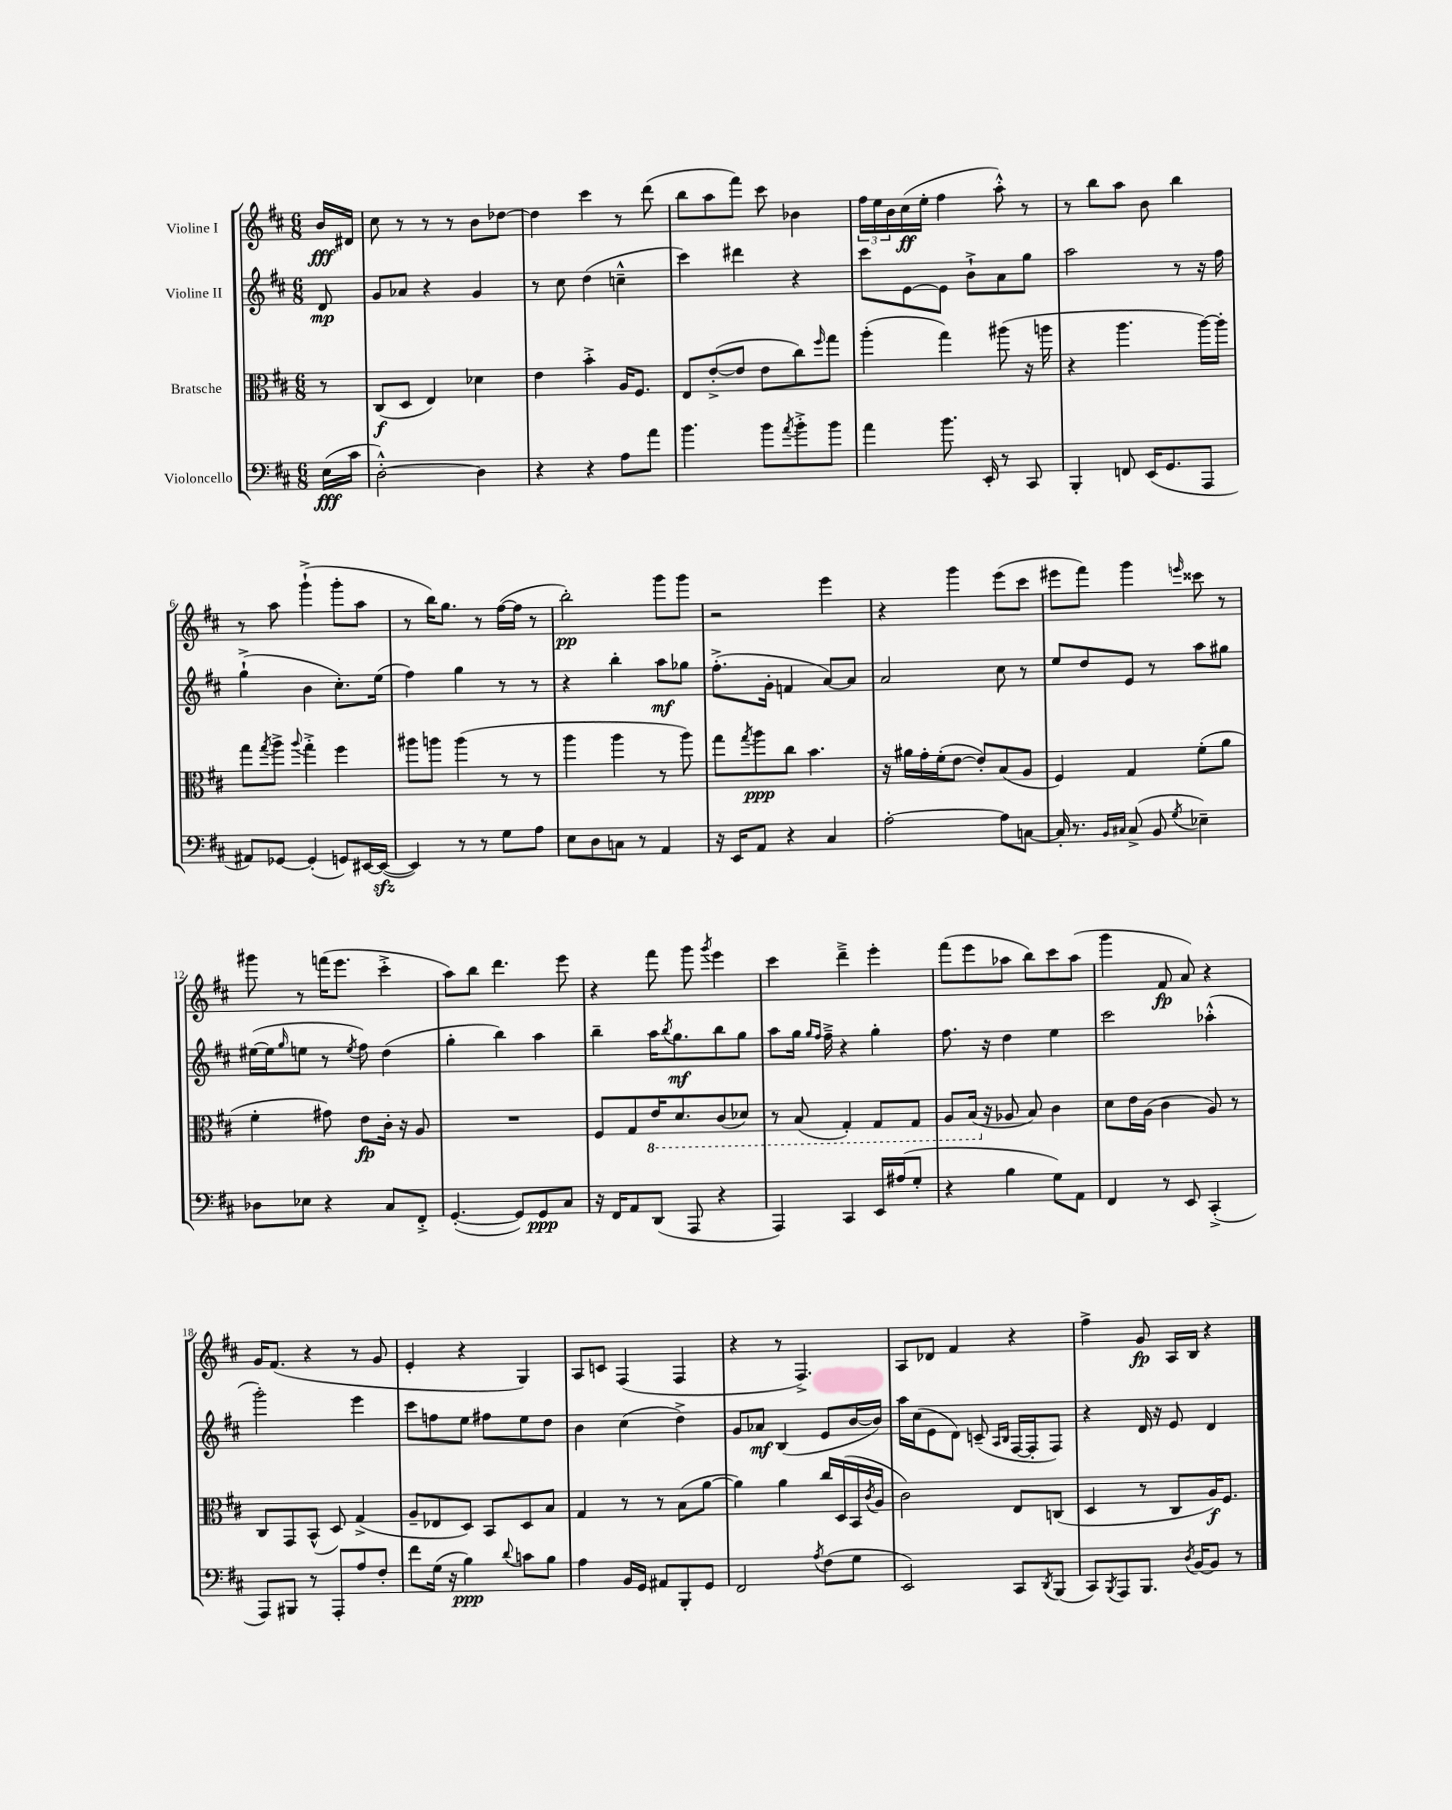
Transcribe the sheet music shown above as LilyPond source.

<<
\new StaffGroup <<
\new Staff = "s0" \with { instrumentName = "Violine I" } {
    \clef treble \key d \major \numericTimeSignature \time 6/8 \partial 8
    b'16\fff dis'16 |
    cis''8 r8 r8 r8 b'8 des''8~ |
    des''4 cis'''4 r8 d'''8( |
    b''8 a''8 fis'''8) cis'''8 bes'4 |
    \tuplet 3/2 { fis''16 e''16 b'16 } cis''16\ff( e''16-. fis''4 a''8-.-^) r8 |
    r8 b''8 a''8 b'8 b''4 |
    r8 a''8 g'''4-!->( g'''8-. a''8 |
    r8 b''16) g''8. r8 fis''16~( fis''16 r8 |
    b''2-.\pp) g'''8 g'''8 |
    r2 e'''4 |
    r4 g'''4 e'''8( cis'''8 |
    eis'''8 fis'''8) g'''4 \grace { e'''16 } cisis'''8 r8 |
    gis'''8 r8 f'''16( e'''8. cis'''4-.-> |
    a''8) b''8 d'''4. e'''8 |
    r4 fis'''8 g'''8 \acciaccatura { g'''8 } e'''4 |
    cis'''4 d'''4---> e'''4-. |
    fis'''8( e'''8 aes''8 b''8) cis'''8 aes''8( |
    g'''4 fis'8\fp a'8) r4 |
    g'16 fis'8.( r4 r8 g'8 |
    e'4-. r4 g4) |
    a8 c'8 fis4( fis4 |
    r4 r8 fis4.->) |
    a8 des'8 fis'4 r4 |
    fis''4-> g'8\fp a16 b16 r4 \bar "|." |
}
\new Staff = "s1" \with { instrumentName = "Violine II" } {
    \clef treble \key d \major \numericTimeSignature \time 6/8 \partial 8
    d'8\mp |
    g'8 aes'8 r4 g'4 |
    r8 cis''8 d''4( c''4---^ |
    cis'''4) dis'''4 r4 |
    cis'''8 e'8~ e'8 b'8-!-> a'8 g''8 |
    a''2 r8 r16 fis''16 |
    g''4-!->( b'4 cis''8.-.) e''16( |
    fis''4) g''4 r8 r8 |
    r4 b''4-. a''8\mf ges''8 |
    fis''8.-.->( g'16-. f'4 a'8~) a'8 |
    a'2 cis''8 r8 |
    e''8 d''8 e'8 r8 a''8 gis''8 |
    eis''16~( eis''16 \grace { g''16 } e''8 r8 \acciaccatura { e''8 } fis''8) d''4( |
    g''4-. b''4) a''4 |
    b''4-- a''16 \acciaccatura { b''8 } g''8.\mf b''8 g''8 |
    a''8 g''16 \grace { g''16 fis''16 } fis''16---> r4 g''4-. |
    fis''8. r16 d''4 e''4 |
    cis'''2 aes''4-.-^( |
    g'''2-.) e'''4 |
    cis'''8 f''8 e''8 fis''8 e''8 d''8 |
    b'4 cis''4( d''4->) |
    g'8 aes'8\mf b4( e'8 b'16~ b'16) |
    a''16 cis''16( e'8 d'8) c'8--( \grace { a16 b16 } fis16~ fis16-. fis8) |
    r4 d'16 r16 e'8 d'4 \bar "|." |
}
\new Staff = "s2" \with { instrumentName = "Bratsche" } {
    \clef alto \key d \major \numericTimeSignature \time 6/8 \partial 8
    r8 |
    cis8\f( d8 e4) des'4 |
    e'4 b'4-.-> a16 fis8. |
    e8 e'8~-.->( e'8 e'8 cis''8) \grace { fis''16 } g''8 |
    a''4-.( g''4) ais''8( r16 a''16 |
    r4 a''4. a''16~) a''16-. |
    g''8 \acciaccatura { g''8 } a''8-> \appoggiatura { a''8 } g''4-.-> fis''4 |
    ais''8 a''8 a''4( r8 r8 |
    a''4 a''4 r8 a''8) |
    g''8 \acciaccatura { g''8 } a''8\ppp cis''8 b'4. |
    r16 ais'16 g'16-. fis'16-.( e'8~ e'8-.) b8( a8 |
    fis4) g4 fis'8-.( a'8 |
    fis'4-. gis'8) e'8\fp cis'16-. r16 a8 |
    R2. |
    fis8 g8 \ottava #-1 e16 d8. cis8( des8) |
    r8 b,8( g,4-.) g,8 g,8 |
    a,8 b,16( \ottava #0 r16 aes8 b8) cis'4 |
    d'8 e'16 a16( cis'4 a8) r8 |
    cis8 g,8 b,8-^( d8) g4->( |
    a8-- ees8 d8) b,8 d8 b8 |
    g4 r8 r8 b8( a'8~ |
    a'4) a'4 cis''16 d16( b,16 \acciaccatura { cis'8 } a16 |
    cis'2) e8 c8( |
    d4 r8 cis8 a16\f) fis8. \bar "|." |
}
\new Staff = "s3" \with { instrumentName = "Violoncello" } {
    \clef bass \key d \major \numericTimeSignature \time 6/8 \partial 8
    e16\fff( cis'16 |
    d2~-.-^) d4 |
    r4 r4 a8 a'8 |
    b'4. b'8 \acciaccatura { a'8 } b'8-.-> b'8 |
    a'4 b'8. e,16-. r8 cis,8 |
    b,,4-. f,8 e,16( g,8. a,,8 |
    ais,8) ges,8~ ges,4-.( g,8) eis,16~ eis,16~\sfz( |
    eis,4) r8 r8 g8 a8 |
    e8 d8 c8 r8 a,4 |
    r16 e,16 a,8 r4 cis4 |
    a2~-. a8 c8~ |
    c16-. r8. \grace { b,16 cis16 } cis8->( b,8 \acciaccatura { g8 } ees4--) |
    des8 ees8 r4 cis8 fis,8-.-> |
    g,4.~-.( g,8) g,8\ppp cis8 |
    r16 fis,16 a,8 d,8( a,,8 r4 |
    a,,4) cis,4 e,16 ais16( g8-. |
    r4 b4 g8) a,8 |
    fis,4 r8 e,8 cis,4-.->( |
    a,,8) bis,,8 r8 a,,8-. a8 fis8-. |
    fis'8 g16( r16 b4\ppp) \appoggiatura { d'8 } c'8 b8 |
    a4 b,16 g,16 ais,8 b,,8-. g,8 |
    fis,2 \acciaccatura { a8 } fis8( g8 |
    e,2) cis,8 \acciaccatura { d,8 } b,,8( |
    cis,8) \acciaccatura { b,,8 } a,,8 b,,8. \acciaccatura { d8 } b,16~ b,8 r8 \bar "|." |
}
>>
>>
